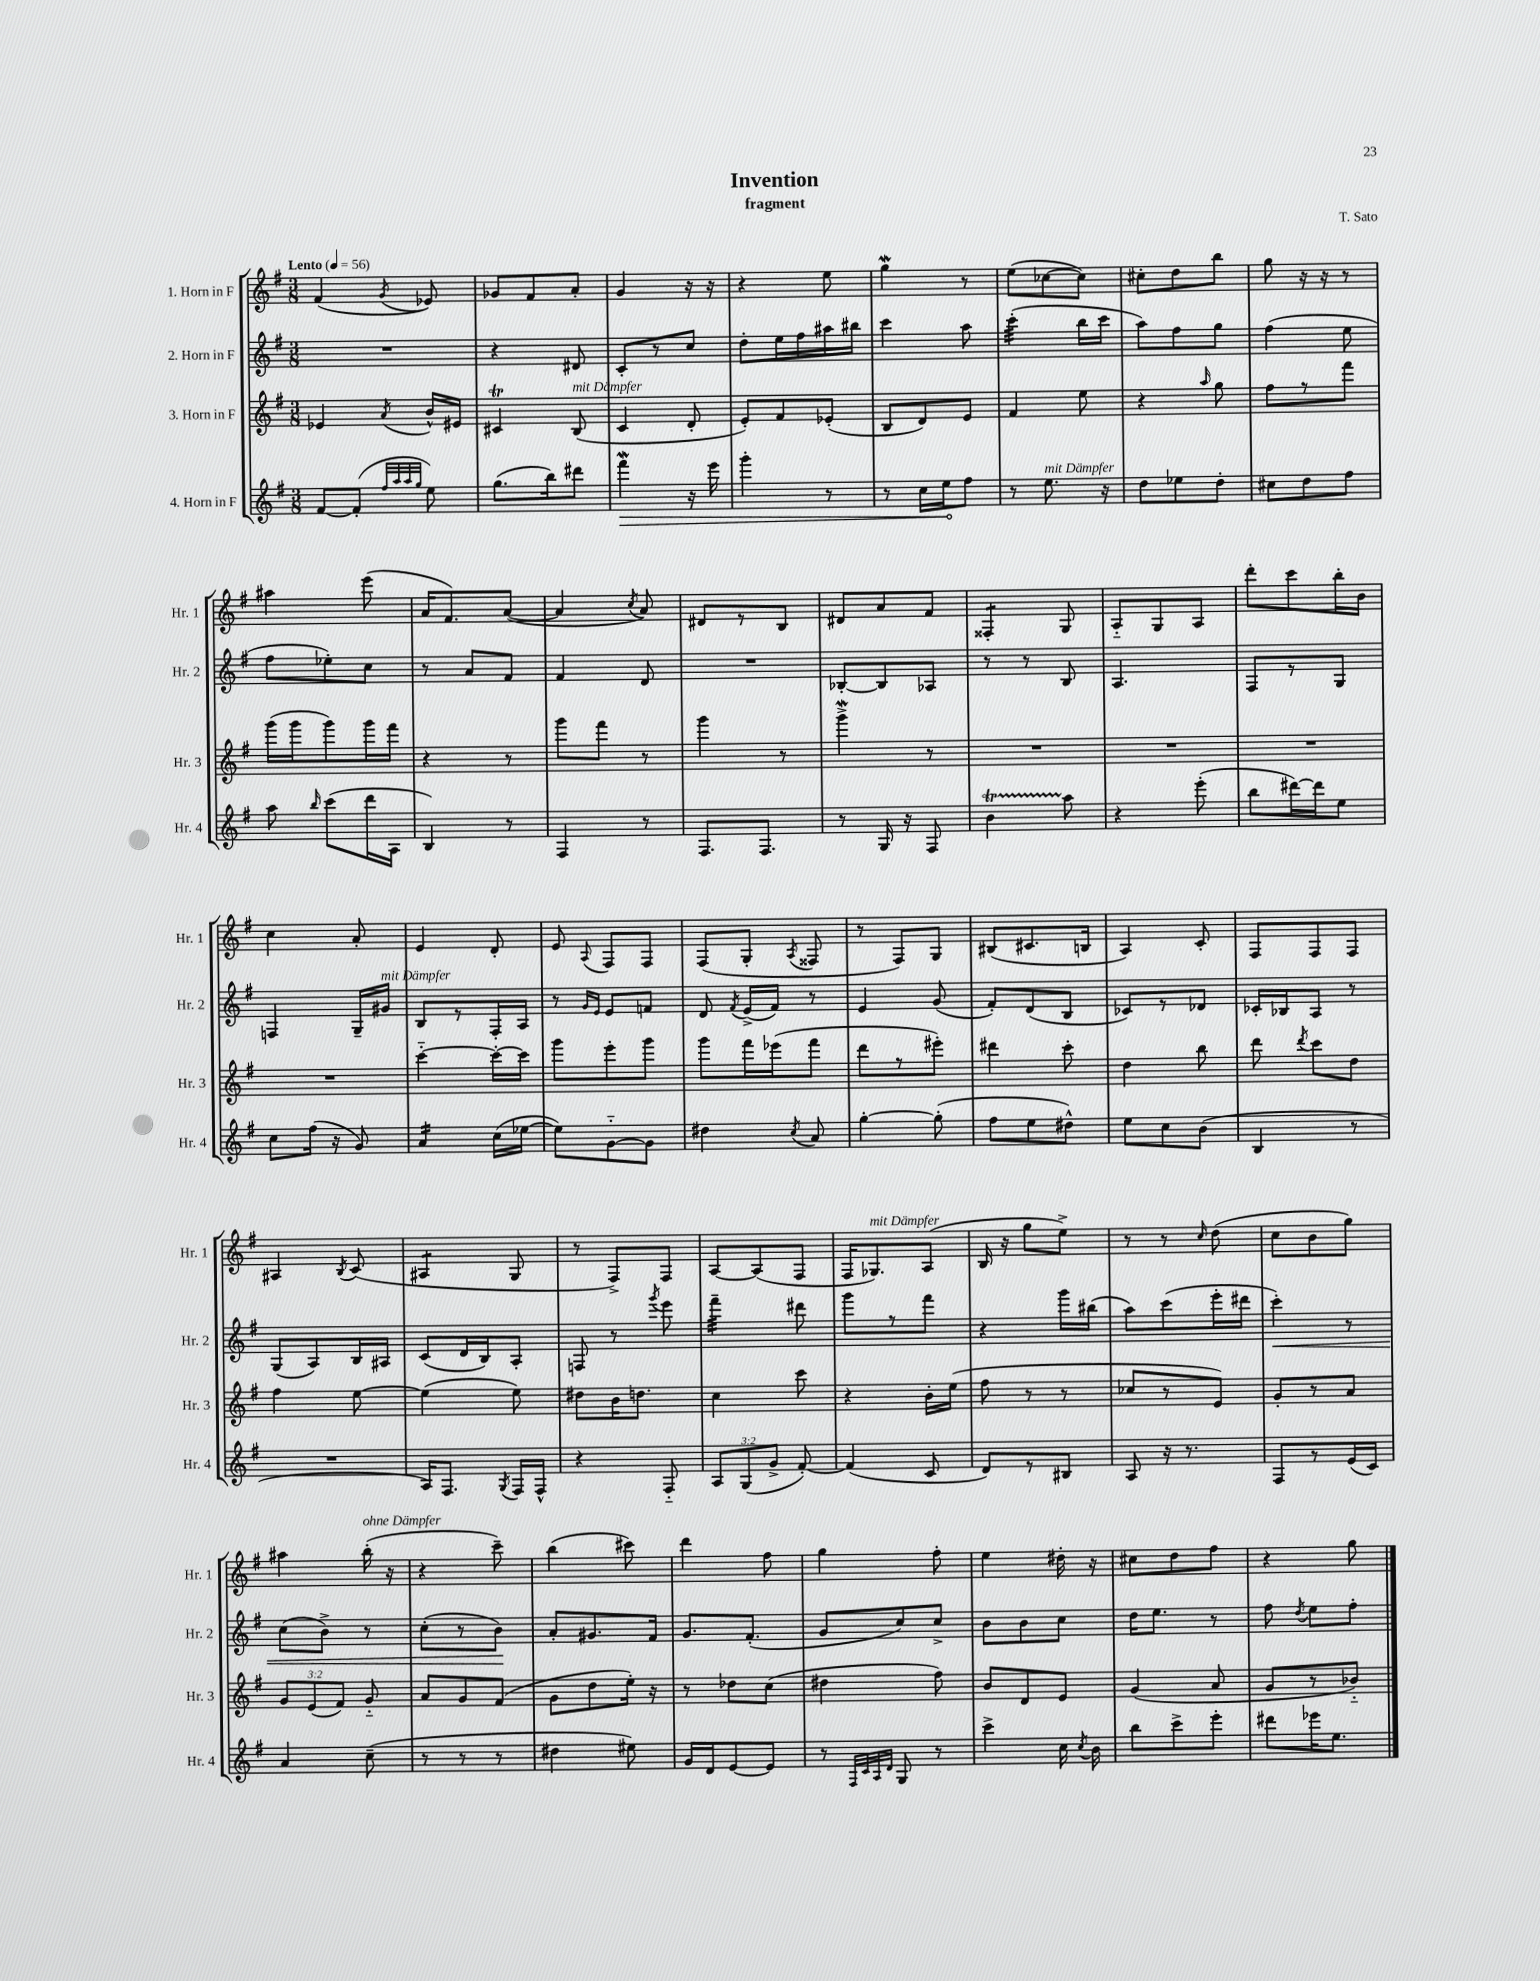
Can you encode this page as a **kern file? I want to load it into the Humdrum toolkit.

**kern	**kern	**kern	**kern
*staff4	*staff3	*staff2	*staff1
*clefG2	*clefG2	*clefG2	*clefG2
*k[f#]	*k[f#]	*k[f#]	*k[f#]
*M3/8	*M3/8	*M3/8	*M3/8
*MM56	*MM56	*MM56	*MM56
[8f#	4e-	4.r	(4f#
(8f#']	.	.	.
32qqff#	.	.	.
32qqaa	.	.	.
32qqaa	.	.	.
32qqgg	8qa	.	8qg
8ee)	16b^^	.	8e-)
.	16e#	.	.
=	=	=	=
(8.gg	4c#	4r	8g-
.	.	.	8f#
16bb)	.	.	.
8ddd#	(8B	8d#	8a'
=	=	=	=
4fff#	4c	8c'	4g
.	.	8r	.
16r	8d'	8cc	16r
16eee	.	.	16r
=	=	=	=
4ggg'	8e')	8dd'	4r
.	8f#	16ee	.
.	.	16ff#	.
8r	(8e-'	16aa#	8ee
.	.	16bb#	.
=	=	=	=
8r	8B	4ccc	4gg
16cc	8d)	.	.
16ee	.	.	.
8ff#	8e	8aa	8r
=	=	=	=
8r	4f#	(4ccc'	(8ee
8.ee	.	.	[8cc-
.	8ee	16bb	8cc-])
16r	.	16ccc	.
=	=	=	=
8dd	4r	8aa)	8cc#'
8ee-	.	8ff#	8dd
.	16qqaa	.	.
8dd'	8gg	8gg	8bb
=	=	=	=
8cc#	8ff#	(4ff#	8gg
8dd	8r	.	16r
.	.	.	16r
8ff#	8fff#	8ee	8r
=	=	=	=
8aa	(16ggg	8ff#	4aa#
.	16ggg	.	.
16qqbb	.	.	.
(8ccc	8ggg)	8ee-')	.
16ddd	16ggg	8cc	(8eee
16A	16fff#	.	.
=	=	=	=
4B)	4r	8r	16a
.	.	.	8.f#)
.	.	8a	.
8r	8r	8f#	([8a
=	=	=	=
4F#	8ggg	4f#	4a]
.	8fff#	.	.
.	.	.	8qcc
8r	8r	8d	8a)
=	=	=	=
8.F#	4ggg	4.r	8d#
.	.	.	8r
8.F#	.	.	.
.	8r	.	8B
=	=	=	=
8r	4ggg^	[8B-'	8d#
16G	.	8B-]	8a
16r	.	.	.
8F#	8r	8A-	8f#
=	=	=	=
4b	4.r	8r	4F##'
.	.	8r	.
8aa	.	8B	8G
=	=	=	=
4r	4.r	4.A	8A'~
.	.	.	8G
(8eee'	.	.	8A
=	=	=	=
8bb	4.r	8F#	8ddd'
[16ddd#)	.	8r	8ccc
16ddd#]	.	.	.
8ee	.	8G	16bb'
.	.	.	16b
=	=	=	=
8cc	4.r	4F	4cc
(16ff#	.	.	.
16r	.	.	.
8g)	.	16G~	8a'
.	.	16g#	.
=	=	=	=
4a	[4ccc'~	8B	4e
.	.	8r	.
(16cc	16ccc'_	16F#'	8d'
[16ee-	16ccc]	16A	.
=	=	=	=
8ee-])	8ggg	8r	8e
.	.	16qqg	.
.	.	16qqe	8qqA
[8g'~	8eee'	8e	8F#
8g]	8ggg	8f	8F#
=	=	=	=
4dd#	8ggg	8d	(8F#
.	.	8qf#	.
.	16fff#	(16e^	8G'
.	(16eee-	16f#)	.
8qcc	.	.	8qA
8a	8fff#	8r	8F##
=	=	=	=
[4gg'	8ddd	4e	8r
.	8r	.	8F#)
(8gg']	8eee#')	(8g	8G
=	=	=	=
8ff#	4ddd#	8f#')	(8B#
8ee	.	(8d	8.c#
8dd#^^)	8ccc'	8B	.
.	.	.	16B
=	=	=	=
8ee	4dd	8c-)	4A)
8cc	.	8r	.
(8b	8bb	8d-	8c'
=	=	=	=
4B	8ddd	16c-'	8F#
.	.	16B-	.
.	8qddd	.	.
.	8ccc	8A	8F#
8r	8dd	8r	8F#
=	=	=	=
4.r	4ff#	(8G	4A#
.	.	8A)	.
.	.	.	8qB
.	[8ee	16B	(8c
.	.	16A#	.
=	=	=	=
16A)	(4ee]	(8c	4A#
8.F#	.	.	.
.	.	16d	.
.	.	16B)	.
8qG	.	.	.
16F#	8ee)	8A'	8G
16F#^^	.	.	.
=	=	=	=
4r	8dd#	8F	8r
.	16b	8r	8F#^)
.	8.dd	.	.
.	.	8qggg	.
8F#'~	.	8eee	8F#
=	=	=	=
12A	4cc	4fff#~	[8A
(12G	.	.	.
.	.	.	(8A]
12g^	.	.	.
[8f#')	8ccc	8ddd#	8F#
=	=	=	=
(4f#]	4r	8ggg	16F#
.	.	.	8.G-)
.	.	8r	.
8c	16b'	8fff#	(8A
.	(16ee	.	.
=	=	=	=
8d)	8ff#	4r	16B
.	.	.	16r
8r	8r	.	8gg
8B#	8r	16ggg	8ee^)
.	.	(16bb#	.
=	=	=	=
8A	8cc-	8aa)	8r
16r	8r	(8ccc	8r
8.r	.	.	.
.	.	.	16qqcc
.	8e)	16eee'	(8dd
.	.	16ddd#	.
=	=	=	=
8F#	8g'	4ccc')	8cc
8r	8r	.	8b
(16e	8a	8r	8gg)
16c)	.	.	.
=	=	=	=
4a	12g	(8cc	4aa#
.	(12e	.	.
.	.	8b^)	.
.	12f#)	.	.
(8cc~	8g'~	8r	(16bb'
.	.	.	16r
=	=	=	=
8r	8a	(8cc'	4r
8r	8g	8r	.
8r	(8f#	8b)	8ccc~)
=	=	=	=
4dd#	8g	8a'	(4bb
.	8dd	8.g#	.
8ee#)	16ee')	.	8ccc#)
.	16r	16f#	.
=	=	=	=
16g	8r	8.g	4ddd
16d	.	.	.
[8e	8dd-	.	.
.	.	(8.f#'	.
8e]	(8cc	.	8ff#
=	=	=	=
8r	4dd#	8g	4gg
32qqF#	.	.	.
32qqc	.	.	.
32qqA	.	.	.
32qqd	.	.	.
8G	.	8cc)	.
8r	8ff#)	8cc^	8ff#'
=	=	=	=
4ccc^	8b	8b	4ee
.	8d	8b	.
16cc	8e	8cc	16dd#'
8qcc	.	.	.
16b	.	.	16r
=	=	=	=
8bb	(4g	16dd	8cc#
.	.	8.ee	.
8ccc^	.	.	8dd
8eee'	8a	8r	8ff#
=	=	=	=
8ddd#	8g	8ff#	4r
.	.	8qdd	.
16eee-	8r	8ee	.
8.ee	.	.	.
.	8b-'~)	8ff#'	8gg
==	==	==	==
*-	*-	*-	*-
